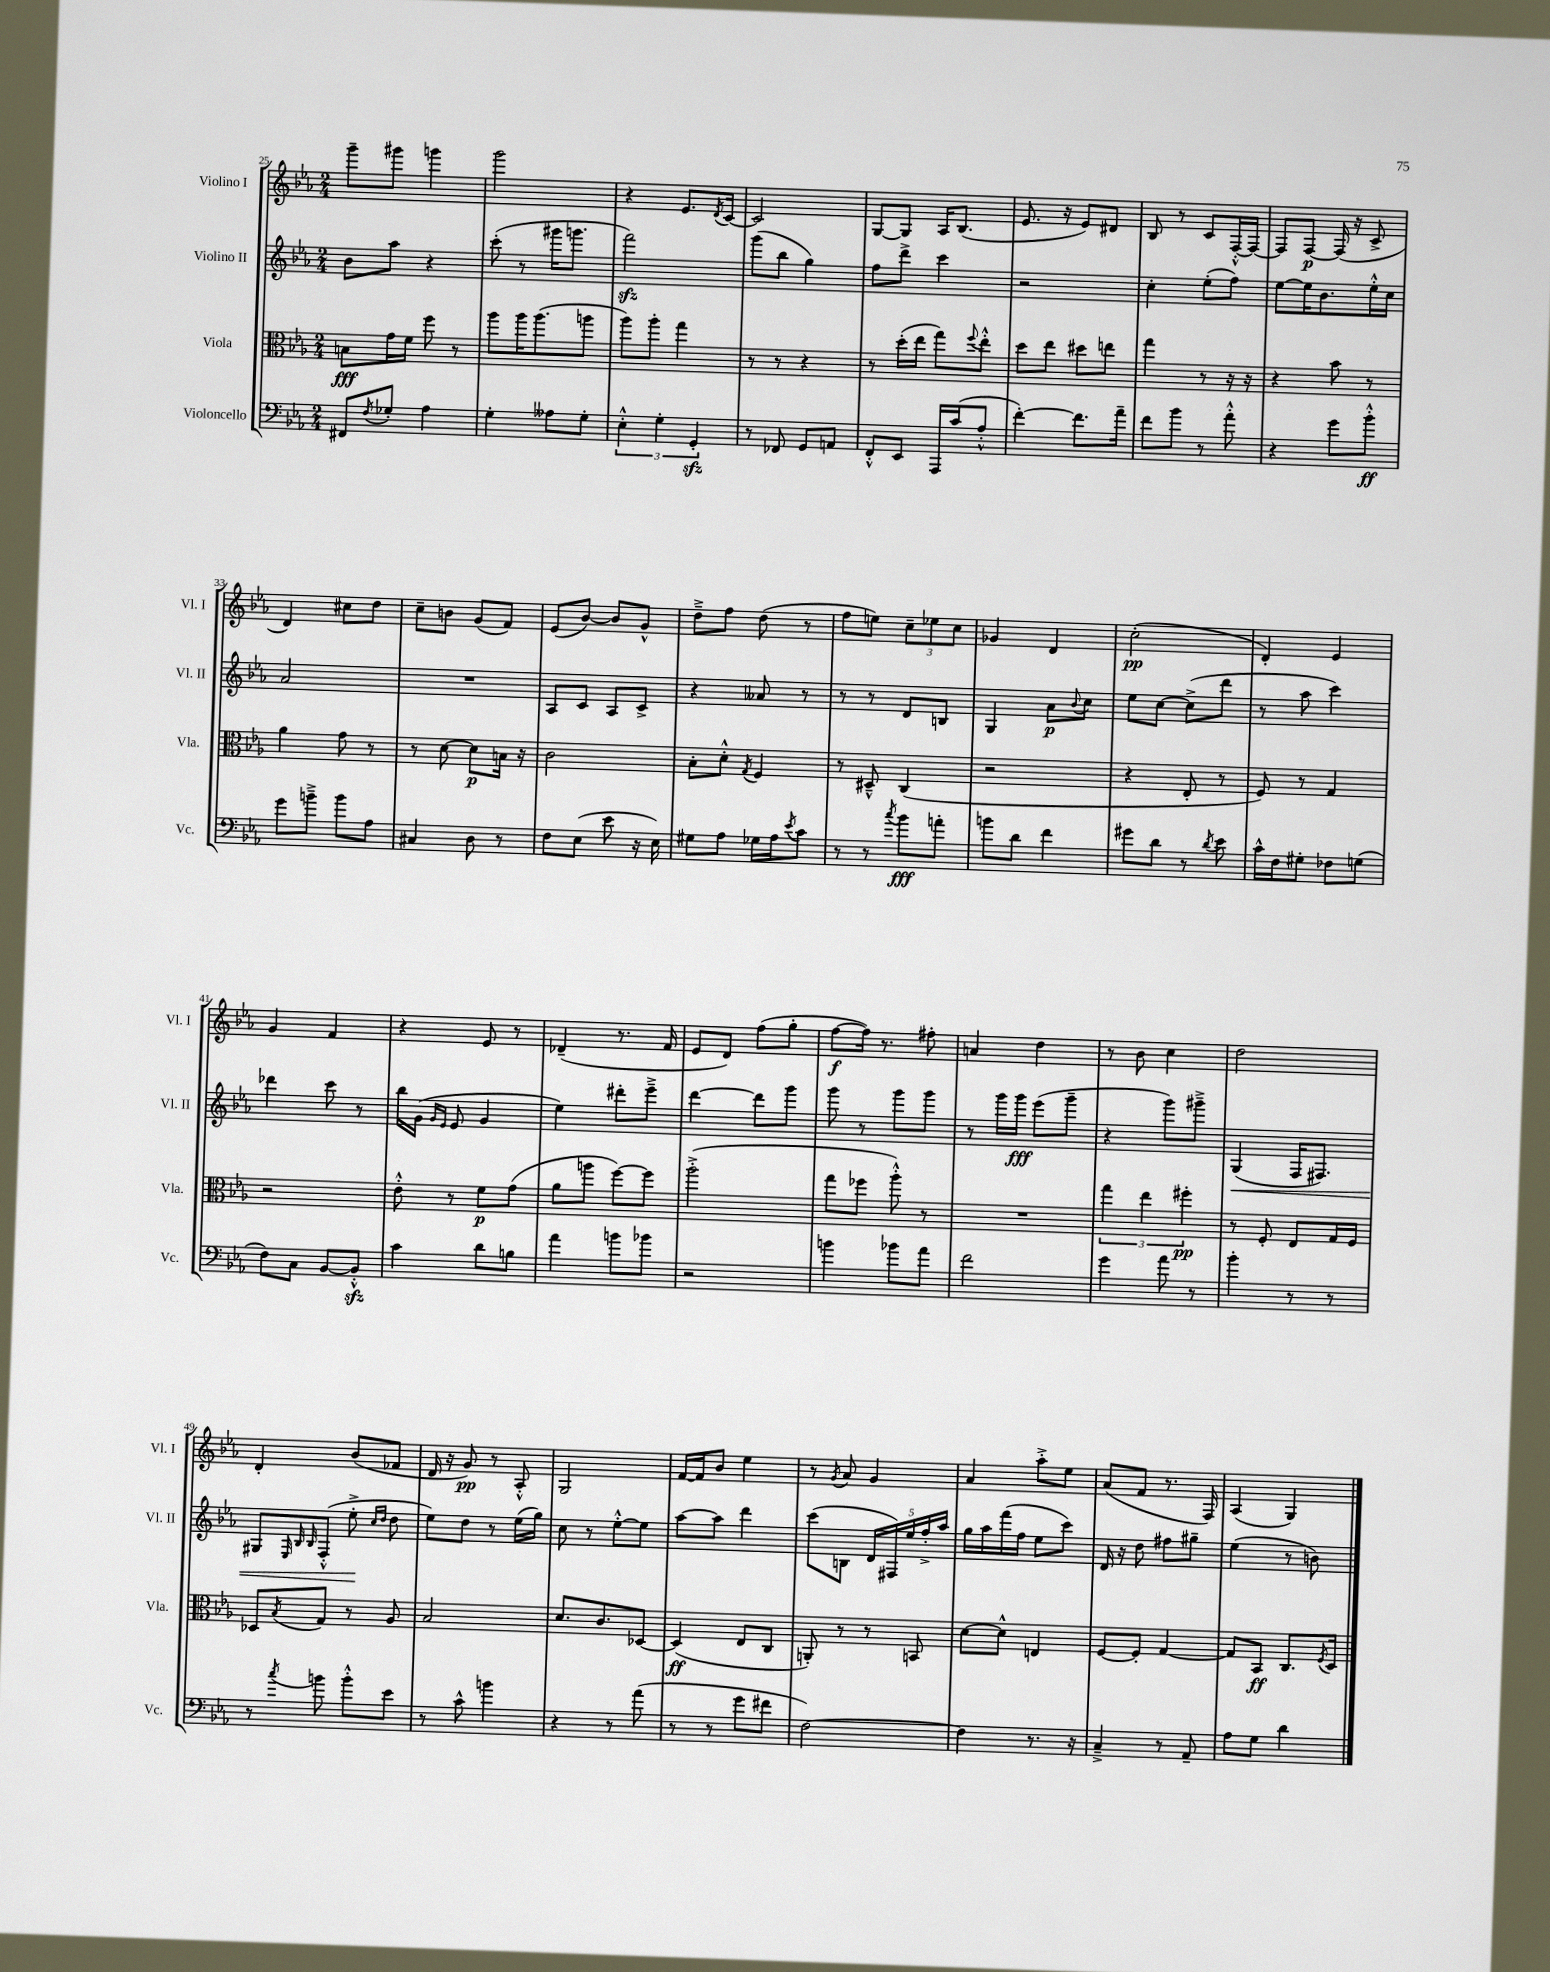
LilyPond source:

<<
\new StaffGroup <<
\new Staff = "s0" \with { instrumentName = "Violino I" shortInstrumentName = "Vl. I" } {
    \clef treble \key ees \major \numericTimeSignature \time 2/4
    g'''8-- gis'''8 g'''4 |
    g'''2 |
    r4 ees'8. \acciaccatura { d'8 } c'16~ |
    c'2 |
    g8~ g8 aes16 bes8.( |
    ees'8. r16 ees'8) dis'8 |
    bes8 r8 c'8 f16~-.-^ f16~ |
    f8 f8~\p f16( r16 c'8-> |
    d'4) cis''8 d''8 |
    c''8-- b'8 g'8( f'8) |
    ees'8( bes'8~) bes'8 g'8-^ |
    d''8---> f''8 d''8( r8 |
    f''8 e''8) \tuplet 3/2 { c''8-- ees''8 c''8 } |
    ges'4 d'4 |
    c''2-.\pp( |
    d'4-.) ees'4 |
    g'4 f'4 |
    r4 ees'8 r8 |
    des'4--( r8. f'16 |
    ees'8 d'8) f''8( g''8-. |
    f''8~\f f''16) r8. fis''8-. |
    a'4 d''4 |
    r8 bes'8 c''4 |
    d''2 |
    d'4-. bes'8( fes'8 |
    d'16 r16 g'8\pp) r8 aes8-.-^ |
    g2 |
    f'16~ f'16 bes'8 ees''4 |
    r8 \acciaccatura { g'8 } aes'8 g'4 |
    aes'4 aes''8-.-> ees''8 |
    aes'8( f'8 r8. f16) |
    aes4( g4) \bar "|." |
}
\new Staff = "s1" \with { instrumentName = "Violino II" shortInstrumentName = "Vl. II" } {
    \clef treble \key ees \major \numericTimeSignature \time 2/4
    bes'8 aes''8 r4 |
    c'''8-.( r8 gis'''16 g'''8. |
    f'''2\sfz) |
    g'''8( bes''8 g''4) |
    f''8 d'''8-> c'''4 |
    r2 |
    c''4-. ees''8-.( f''8) |
    ees''8~ ees''16 bes'8. ees''16-.-^ c''16 |
    aes'2 |
    R2 |
    aes8 c'8 aes8 c'8-> |
    r4 aeses'8 r8 |
    r8 r8 d'8 b8 |
    g4 aes'8\p \appoggiatura { bes'8 } c''8 |
    ees''8 c''8~ c''8->( d'''8 |
    r8 aes''8 c'''4) |
    des'''4 c'''8 r8 |
    bes''16 g'16( \grace { g'16 ees'16 } ees'8 g'4 |
    ees''4) dis'''8-. ees'''8---> |
    d'''4~ d'''8 g'''8 |
    g'''8 r8 g'''8 g'''8 |
    r8 g'''16 g'''16\fff ees'''8( g'''8-- |
    r4 g'''8) gis'''8---> |
    g4\<( f16 fis8.) |
    gis8 \grace { ees32 bes32 bes32 } f8-.-^( ees''8-.->\! \grace { c''16 d''16 } d''8 |
    ees''8) d''8 r8 ees''16( g''16) |
    c''8 r8 ees''8~-.-^ ees''8 |
    aes''8~ aes''8 d'''4 |
    c'''8( b8 \tuplet 5/4 { d'16 fis16) ees''16 f''16-.-> aes''16 } |
    g''16 aes''16 f'''16( f''16 ees''8 c'''8) |
    d'16 r16 d''8 fis''8 gis''8-- |
    ees''4( r8 b'8) \bar "|." |
}
\new Staff = "s2" \with { instrumentName = "Viola" shortInstrumentName = "Vla." } {
    \clef alto \key ees \major \numericTimeSignature \time 2/4
    b8\fff g'16 f'16 f''8 r8 |
    aes''8 aes''16 aes''8.( a''8 |
    aes''8) aes''8-. g''4 |
    r8 r8 r4 |
    r8 d''16-.( ees''16 g''8) \appoggiatura { f''8 } ees''8-.-^ |
    d''8 ees''8 dis''8 e''8 |
    g''4 r8 r16 r16 |
    r4 bes'8 r8 |
    aes'4 g'8 r8 |
    r8 d'8~ d'8\p b16 r16 |
    c'2 |
    bes8-. d'8-.-^ \acciaccatura { g8 } f4 |
    r8 dis8---^ c4( |
    r2 |
    r4 ees8-. r8 |
    f8) r8 g4 |
    r2 |
    ees'8-.-^ r8 f'8\p g'8( |
    aes'8 a''8 f''8~) f''8 |
    aes''2-.->( |
    g''8 fes''8 aes''8-.-^) r8 |
    R2 |
    \tuplet 3/2 { g''4 ees''4 fis''4-.\pp } |
    r8 f8-. ees8 g16 f16 |
    des8 \acciaccatura { bes8 } g8 r8 aes8 |
    bes2 |
    d'8. c'8. des8~ |
    des4\ff( ees8 c8 |
    a,8-.) r8 r8 b,8 |
    d'8~ d'8-^ e4 |
    f8~ f8-. g4~ |
    g8 bes,8\ff c8. \acciaccatura { f8 } d16 \bar "|." |
}
\new Staff = "s3" \with { instrumentName = "Violoncello" shortInstrumentName = "Vc." } {
    \clef bass \key ees \major \numericTimeSignature \time 2/4
    fis,8 \acciaccatura { f8 } ges8-. aes4 |
    g4-. aeses8 g8-. |
    \tuplet 3/2 { ees4-.-^ g4-. g,4-.\sfz } |
    r8 fes,8 g,8 a,8 |
    f,8-.-^ ees,8 aes,,16 c'16( aes8-.-^ |
    f'4~-.) f'8. aes'16-- |
    f'8 bes'8 r8 aes'8-.-^ |
    r4 g'8 bes'8-.-^\ff |
    g'8 b'8---> b'8 aes8 |
    cis4 d8 r8 |
    f8 ees8( ees'8 r16 ees16) |
    gis8 aes8 ges16 aes16 \acciaccatura { ees'8 } c'8 |
    r8 r8 \acciaccatura { c''8 } bes'8\fff a'8-. |
    b'8 d'8 f'4 |
    gis'8 d'8 r8 \acciaccatura { d'8 } ees'8 |
    c'16-^ f16 gis8-. fes8 g8( |
    f8) c8 bes,8~ bes,8-.-^\sfz |
    c'4 d'8 b8 |
    aes'4 b'8 bes'8 |
    r2 |
    b'4 bes'8 aes'8 |
    f'2 |
    g'4 aes'8 r8 |
    bes'4-. r8 r8 |
    r8 \acciaccatura { c''8 } b'8 b'8-.-^ ees'8 |
    r8 c'8-^ b'4 |
    r4 r8 aes'8( |
    r8 r8 g'8 fis'8 |
    f2~) |
    f4 r8. r16 |
    c4---> r8 aes,8-- |
    aes8 g8 d'4 \bar "|." |
}
>>
>>
\layout { \context { \Score currentBarNumber = #25 } }
